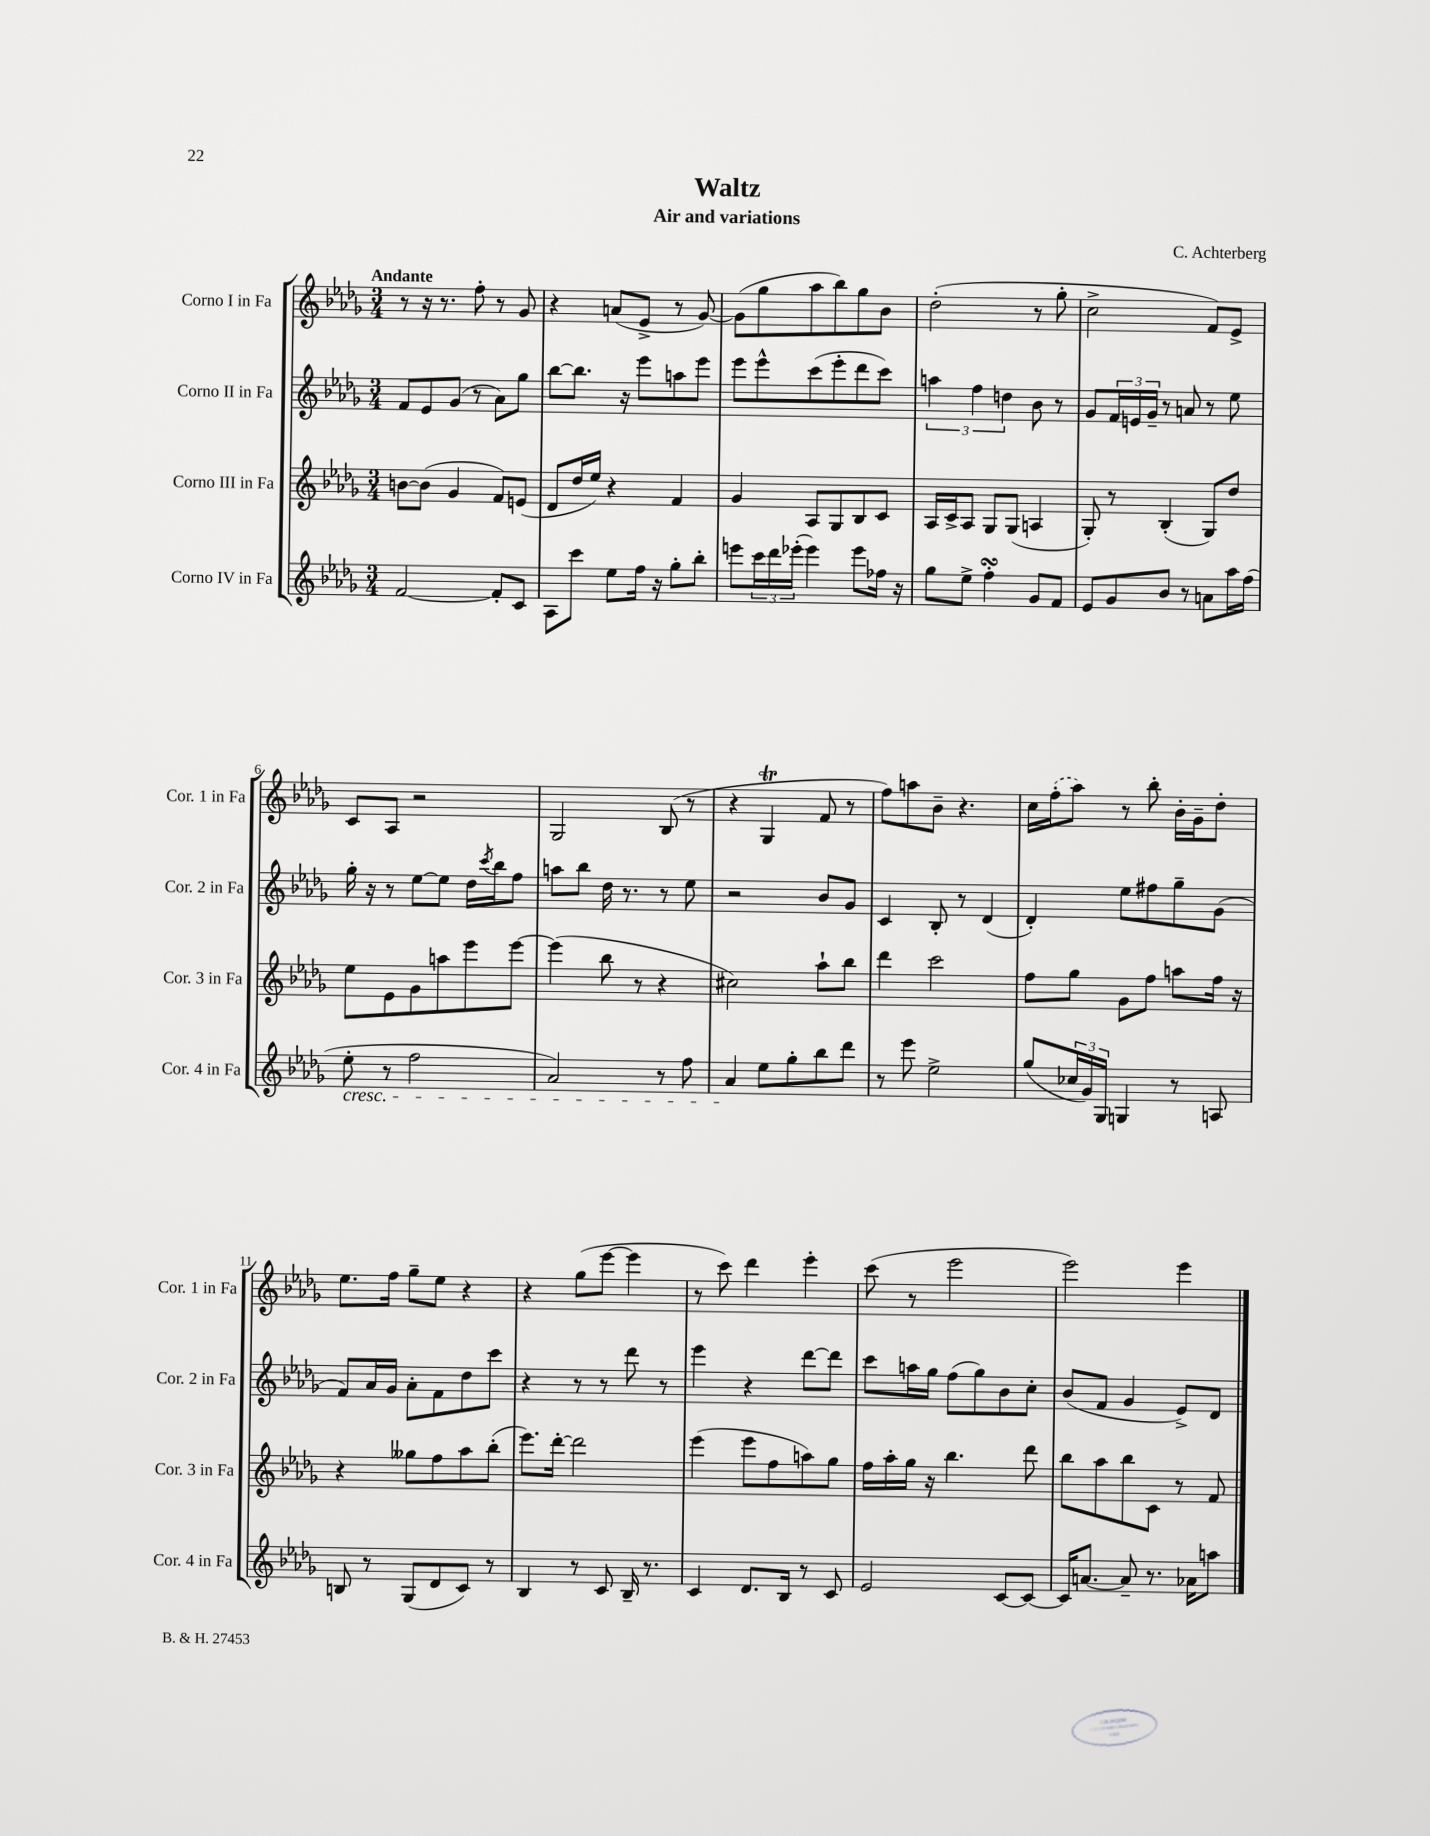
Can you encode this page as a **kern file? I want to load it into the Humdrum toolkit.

**kern	**kern	**kern	**kern
*staff4	*staff3	*staff2	*staff1
*clefG2	*clefG2	*clefG2	*clefG2
*k[b-e-a-d-g-]	*k[b-e-a-d-g-]	*k[b-e-a-d-g-]	*k[b-e-a-d-g-]
*M3/4	*M3/4	*M3/4	*M3/4
[2f	[8b	8f	8r
.	(8b]	8e-	16r
.	.	.	8.r
.	4g-	(8g-	.
.	.	8r	8ff'
8f']	8f)	8a-)	8r
8c	(8e	8gg-	8g-
=	=	=	=
8A-	8d-	[8bb-	4r
8ccc	16dd-	8.bb-]	.
.	16ee-)	.	.
8ee-	4r	.	(8a
.	.	16r	.
16ff	.	8eee-	8e-^
16r	.	.	.
8gg-'	4f	8aa	8r
8bb-'	.	8eee-	[8g-)
=	=	=	=
8eee	4g-	8eee-	(8g-]
24ccc	.	8eee-^^	8gg-
24ddd-	.	.	.
(24eee-'	.	.	.
4eee-)	8A-	(8ccc	8aa-
.	8G-	8eee-'	8bb-)
8eee-	8B-	8ddd-	8gg-
16ff-	8c	8ccc)	8b-
16r	.	.	.
=	=	=	=
8gg-	16A-	6aa	(2dd-'
.	16c^	.	.
8ee-^	8A-	.	.
.	.	6ff	.
4ff'	8G-	.	.
.	.	6dd	.
.	(8G-	.	.
8g-	4A	8b-	8r
8f	.	8r	8gg-'
=	=	=	=
8e-	8G-')	8g-	2cc^
8g-	8r	24f	.
.	.	24e	.
.	.	24g-~	.
8b-	(4B-'	8r	.
8r	.	8a	.
8a	8G-)	8r	8f)
16aa-	8dd-	8ee-	8e-^
(16ff	.	.	.
=	=	=	=
8ee-'	8ee-	16gg-'	8c
.	.	16r	.
8r	8e-	8r	8A-
2ff	8g-	[8ee-	2r
.	8aa	8ee-]	.
.	8eee-	16dd-	.
.	.	8qccc	.
.	.	16bb-	.
.	[8eee-	8ff	.
=	=	=	=
2a-)	(4eee-]	8aa	2G-
.	.	8bb-	.
.	8bb-	16dd-	.
.	.	8.r	.
.	8r	.	.
8r	4r	8r	(8B-
8ff	.	8ee-	8r
=	=	=	=
4a-	2cc#)	2r	4r
8ee-	.	.	4G-
8gg-'	.	.	.
8bb-	8aa-`	8b-	8f
8ddd-	8bb-	8g-	8r
=	=	=	=
8r	4ddd-	4c	8ff)
8eee-	.	.	8aa
2ee-^	2ccc	8B-'	8b-~
.	.	8r	4.r
.	.	(4d-	.
=	=	=	=
(8gg-	8ff	4d-')	16cc
.	.	.	(16ff'
24cc-	8gg-	.	8aa-)
24g-)	.	.	.
24G-	.	.	.
4G	8g-	8ee-	8r
.	8ff	8ff#	8bb-'
8r	8aa	8gg-~	16b-'
.	.	.	16g-~
8A	16ff	(8g-	8dd-'
.	16r	.	.
=	=	=	=
8B	4r	8f)	8.ee-
8r	.	16a-	.
.	.	16g-	16ff
(8G-	8gg--	8a-'	8gg-~
8d-	8ff	8f	8ee-
8c)	8aa-	8dd-	4r
8r	(8bb-'	8ccc	.
=	=	=	=
4B-	8.eee-)	4r	4r
.	[16ddd-'	.	.
8r	2ddd-]	8r	(8gg-
8c	.	8r	[8eee-
16B-~	.	8ddd-	4eee-]
8.r	.	.	.
.	.	8r	.
=	=	=	=
4c	(4eee-	4eee-	8r
.	.	.	8ccc)
8.d-	8eee-	4r	4ddd-
.	8ff	.	.
16B-	.	.	.
8r	8aa)	[8ddd-	4eee-'
8c	8gg-	8ddd-]	.
=	=	=	=
2e-	16ff	8ccc	(8ccc
.	16aa-'	.	.
.	16gg-	16aa	8r
.	16r	16gg-	.
.	4.bb-	(8ff	2eee-
.	.	8gg-)	.
[8c	.	8b-	.
8c_	8ddd-	8cc'	.
=	=	=	=
16c]	8bb-	(8b-	2eee-)
[8.a	.	.	.
.	8aa-	8f	.
8a~]	8bb-	4g-	.
8.r	8c	.	.
.	8r	8e-^)	4eee-
16a-	.	.	.
8aa	8f	8d-	.
==	==	==	==
*-	*-	*-	*-
